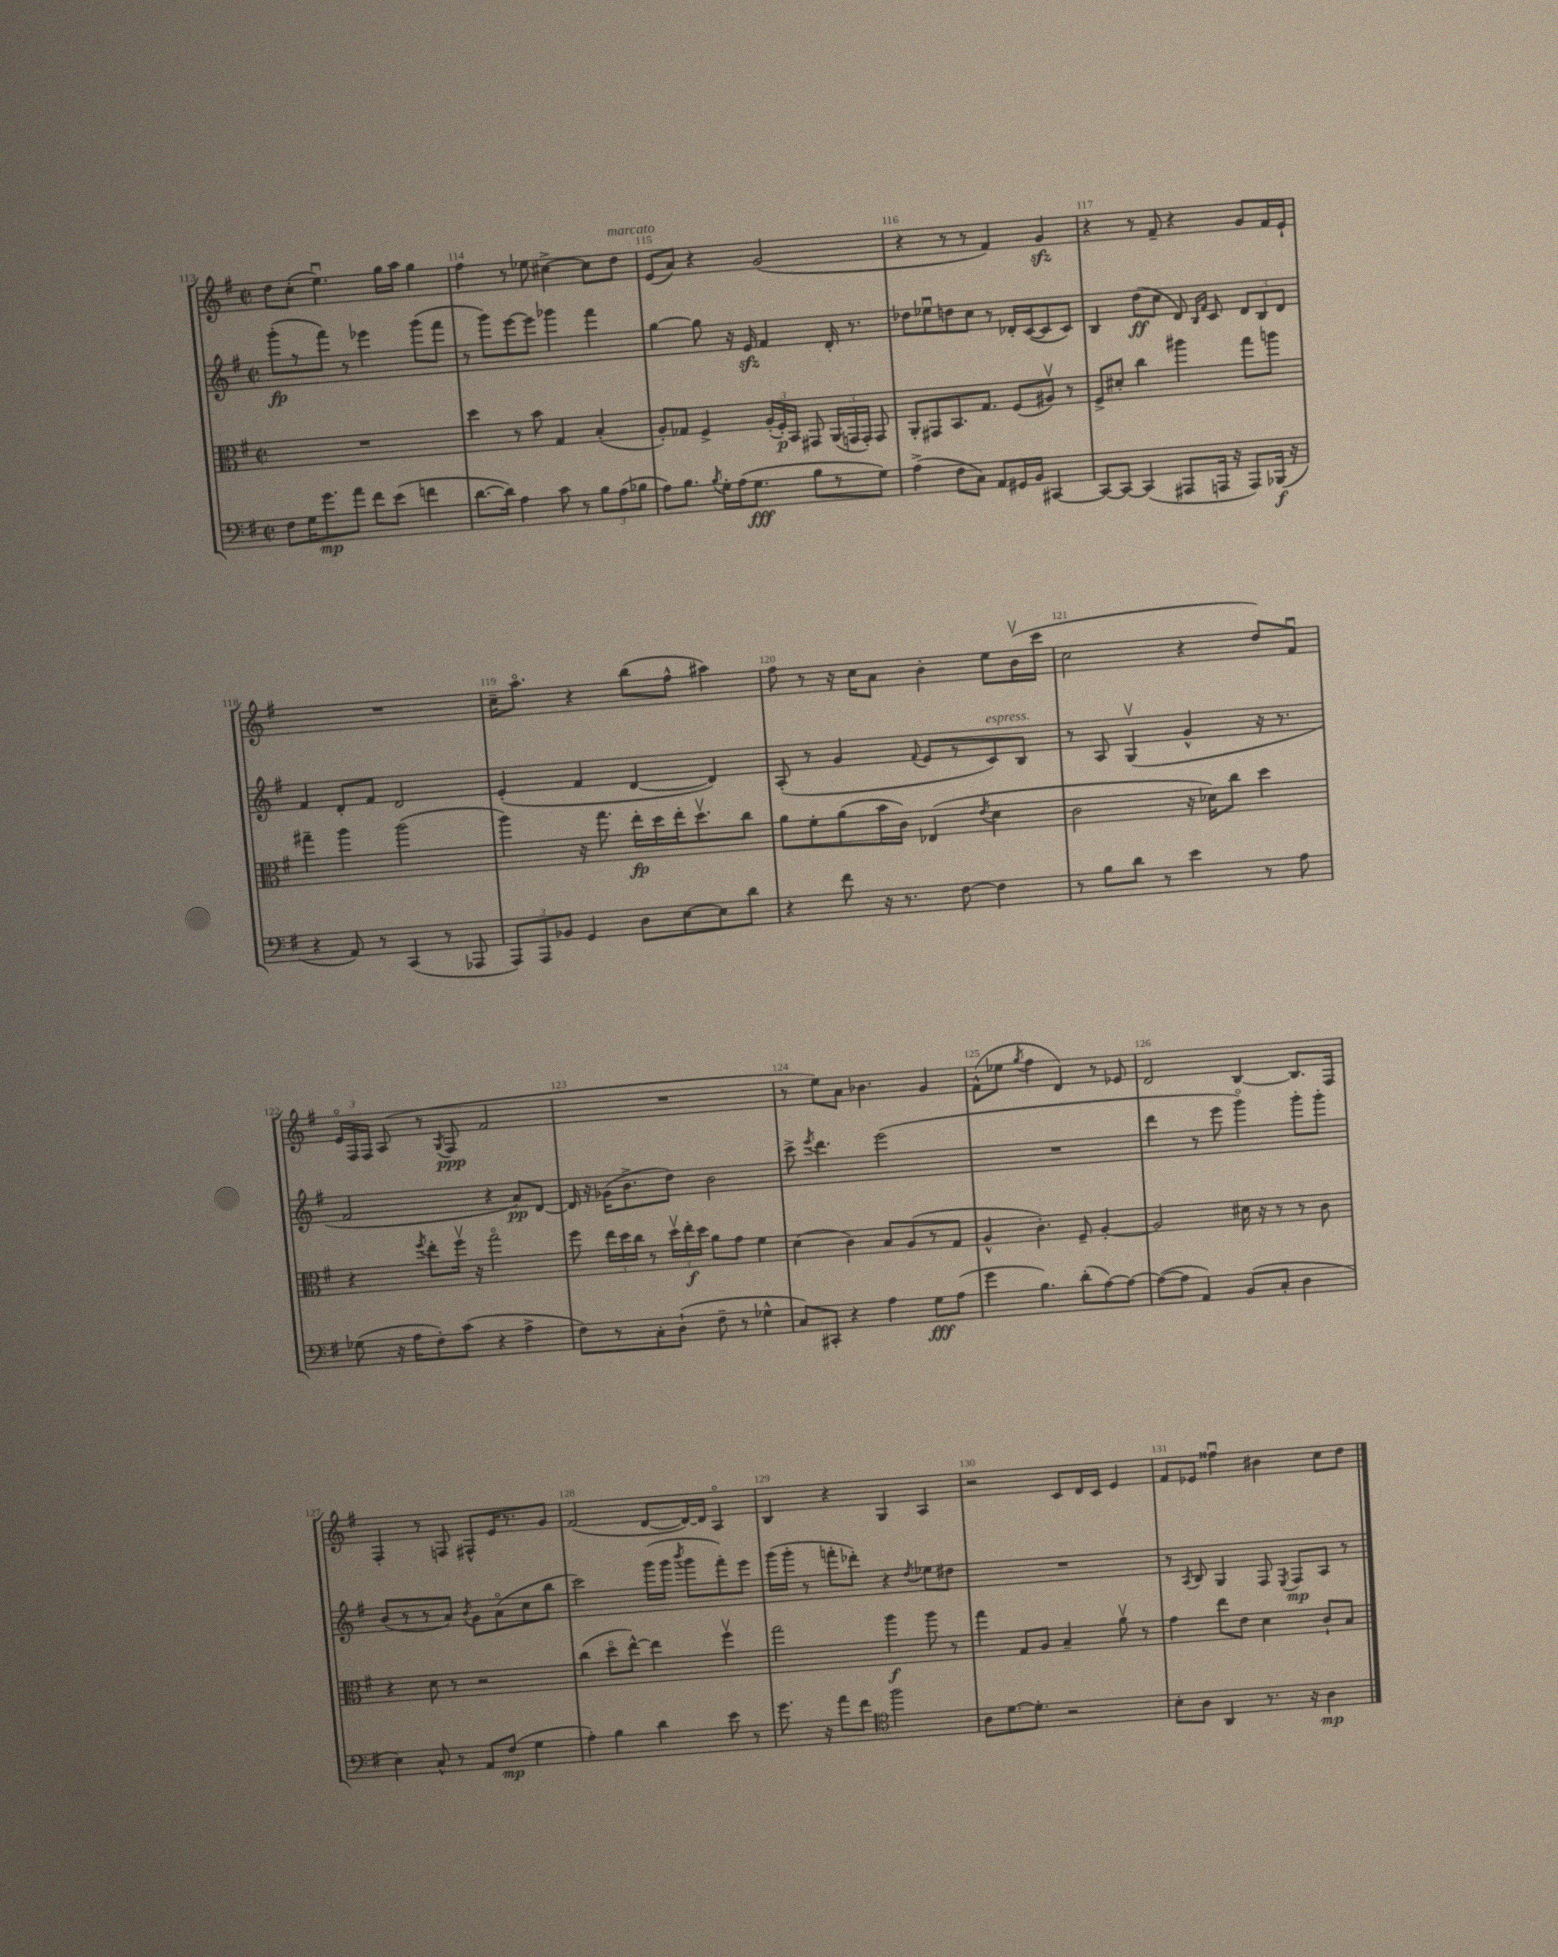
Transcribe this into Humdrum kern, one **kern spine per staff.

**kern	**dynam	**kern	**dynam	**kern	**dynam	**kern	**dynam
*part4	*part4	*part3	*part3	*part2	*part2	*part1	*part1
*staff4	*staff4	*staff3	*staff3	*staff2	*staff2	*staff1	*staff1
*clefF4	*	*clefC3	*	*clefG2	*	*clefG2	*
*k[f#]	*	*k[f#]	*	*k[f#]	*	*k[f#]	*
*M2/2	*	*M2/2	*	*M2/2	*	*M2/2	*
*met(c|)	*	*met(c|)	*	*met(c|)	*	*met(c|)	*
=113	=113	=113	=113	=113	=113	=113	=113
8F#\L	.	1r	.	(8ggg'\L	fp	8dd\L	.
16G\K	.	.	.	8r	.	(8cc'\J	.
8.g\	mp	.	.	.	.	.	.
.	.	.	.	8fff#\J)	.	4.eeu\)	.
8a\J	.	.	.	8r	.	.	.
8f#\L	.	.	.	4eee-X\	.	.	.
(8e\J	.	.	.	.	.	16gg\LL	.
.	.	.	.	.	.	16aa\JJ	.
4fn\	.	.	.	(8ggg\L	.	4gg\	.
.	.	.	.	8fff#\J	.	.	.
=114	=114	=114	=114	=114	=114	=114	=114
[8.d\L	.	4dd\	.	8r	.	4ff#\	.
.	.	.	.	8ggg\L)	.	.	.
16d\Jk])	.	.	.	.	.	.	.
4A\	.	8r	.	[8eee\	.	8r	.
.	.	8b\	.	8eee\J]	.	8ee-X\	.
8c\	.	4G/	.	4ggg-X\	.	[4cc#X^\	.
8r	.	.	.	.	.	.	.
12B\L	.	(4B'/	.	4fff#\	.	8cc#\L]	.
(12A\	.	.	.	.	.	.	.
!	!	!	!	!	!	!LO:TX:a:i:t=marcato	!
.	.	.	.	.	.	8dd\J	.
12B-X\J	.	.	.	.	.	.	.
=115	=115	=115	=115	=115	=115	=115	=115
8A\L)	.	8A'/L)	.	[4gg\	.	(8e/L	.
8.B\J	.	8G-X/J	.	.	.	8a/J)	.
.	.	4F#^/	.	8gg\]	.	4r	.
8qB/	.	.	.	.	.	.	.
16G'\LL	.	.	.	.	.	.	.
(16A\J	.	.	.	16r	.	.	.
8.G\J	fff	.	.	16ezz/	.	.	.
.	.	(24A'/LL	.	4f#/	.	(2g/	.
.	.	24F#'/)	p	.	.	.	.
.	.	24BB/JJ	.	.	.	.	.
8B\L	.	8GG#X/	.	.	.	.	.
8r	.	(24AA/LL	.	16d'/	.	.	.
.	.	24GGn/	.	.	.	.	.
.	.	.	.	8.r	.	.	.
.	.	24GG'/JJ)	.	.	.	.	.
8G\J)	.	8GG/	.	.	.	.	.
=116	=116	=116	=116	=116	=116	=116	=116
(4A^\	.	8AA'/L	.	8dd-X\L	.	4r	.
.	.	8GG#X/	.	8ee-Xu\	.	.	.
8F#\L	.	8.BB/	.	8ddn\	.	8r	.
8C\J)	.	.	.	8cc\J	.	8r	.
.	.	8.G/J	.	.	.	.	.
8AA/L	.	.	.	8r	.	4f#/)	.
16GG#X/L	.	(8F#/L	.	16d-X'/LL	.	.	.
16BB/JJ	.	.	.	([16c/J	.	.	.
[4CC#X/	.	8A#Xv/J)	.	8c/]	.	4gzz/	.
.	.	8r	.	8c/J)	.	.	.
=117	=117	=117	=117	=117	=117	=117	=117
8CC#/L_	.	8F#^/L	.	4B/	.	4r	.
8CC#/J_	.	8d#X'/J	.	.	.	.	.
(4CC#/]	.	4cc\	.	(8dd\L	ff	8r	.
.	.	.	.	8cc\J	.	8f#~/	.
8AAA#X/L	.	4aa#X\	.	8d/)	.	4r	.
.	.	.	.	16qqB/LL	.	.	.
.	.	.	.	16qqf#/JJ	.	.	.
16AAAn/Jk	.	.	.	8c/	.	.	.
16r	.	.	.	.	.	.	.
8AAA/L)	.	8gg\L	.	12d/L	.	8g/L	.
.	.	.	.	12B/	.	.	.
(16BBB-X/Jk	f	8aan\J	.	.	.	16f#/L	.
.	.	.	.	12d/J	.	.	.
16r	.	.	.	.	.	16e`/JJ	.
!!LO:LB:g=z
=118	=118	=118	=118	=118	=118	=118	=118
4r	.	4gg#X~\	.	4f#/	.	1r	.
8AA/)	.	4aa\	.	8d'/L	.	.	.
8r	.	.	.	8f#/J	.	.	.
(4CC/	.	(2aa\	.	2d/	.	.	.
8r	.	.	.	.	.	.	.
8AAA-X/	.	.	.	.	.	.	.
=119	=119	=119	=119	=119	=119	=119	=119
12AAA/L)	.	4aa\)	.	(4e'/	.	16cc~\KL	.
.	.	.	.	.	.	8.aa\J	.
12AAA/	.	.	.	.	.	.	.
12BB-X/J	.	.	.	.	.	.	.
4GG/	.	16r	.	4f#/	.	4r	.
.	.	8.gg\	.	.	.	.	.
8D\L	.	16ee'\LL	fp	[4d/	.	(8bb\L	.
.	.	16dd\	.	.	.	.	.
[8E\	.	16ee'\J	.	.	.	8ff#^^\J	.
.	.	8.ddv\	.	.	.	.	.
8E\]	.	.	.	4d/])	.	4aa#X\)	.
8d\J	.	8cc\J	.	.	.	.	.
=120	=120	=120	=120	=120	=120	=120	=120
4r	.	8a\L	.	(8A'/	.	8ff#\	.
.	.	8f#'\	.	8r	.	8r	.
8f#\	.	(8a\	.	4g/	.	16r	.
.	.	.	.	.	.	16cc\KL	.
16r	.	16b\L	.	.	.	8a\J	.
8.r	.	16c\JJ)	.	.	.	.	.
.	.	.	.	8qqf#/	.	.	.
.	.	(4E-X/	.	8e/L	.	4b'\	.
[8F#\	.	.	.	8r	.	.	.
.	.	8qe/	.	.	.	.	.
!	!	!	!	!LO:TX:a:i:t=espress.	!	!	!
4F#\]	.	4d\	.	8c/)	.	8ee\L	.
.	.	.	.	8B/J	.	(16bv\L	.
.	.	.	.	.	.	16ccc\JJ	.
=121	=121	=121	=121	=121	=121	=121	=121
8r	.	2c\	.	8r	.	2cc\	.
8B\L	.	.	.	8A/	.	.	.
8d\J	.	.	.	(4Gv/	.	.	.
8r	.	.	.	.	.	.	.
4e\	.	16r	.	4g^^/	.	4r	.
.	.	16d-X\KL)	.	.	.	.	.
.	.	8cc\J	.	.	.	.	.
8r	.	4dd\	.	16r	.	8dd/L)	.
.	.	.	.	8.r	.	.	.
8A\	.	.	.	.	.	8f#u/J	.
!!LO:LB:g=z
=122	=122	=122	=122	=122	=122	=122	=122
(8G-X\	.	4r	.	2f#/	.	24e/LL	.
.	.	.	.	.	.	24F#/	.
.	.	.	.	.	.	24F#/JJ	.
16r	.	.	.	.	.	(8A/	.
16A\KL	.	.	.	.	.	.	.
.	.	8qff#/	.	.	.	.	.
8F#'\)	.	8ee'\L	.	.	.	8r	.
.	.	.	.	.	.	8qG/	.
(8c\J	.	16ff#v\Jk	.	.	.	8F#/	ppp
.	.	16r	.	.	.	.	.
4r	.	2gg\	.	4r	.	2f#/	.
4A^\	.	.	.	8a/L)	pp	.	.
.	.	.	.	[8d/J	.	.	.
=123	=123	=123	=123	=123	=123	=123	=123
8F#\L)	.	8ff#\	.	16d/]	.	1r	.
.	.	.	.	16r	.	.	.
8r	.	24ee\LL	.	(16g-X\KL	.	.	.
.	.	24dd\	.	.	.	.	.
.	.	.	.	8.b^\	.	.	.
.	.	24cc\JJ	.	.	.	.	.
8C'\	.	8r	.	.	.	.	.
(8D`\J	.	24ddv\LL	.	8dd\J)	.	.	.
.	.	24ee'\	f	.	.	.	.
.	.	24dd\JJ	.	.	.	.	.
8F#~\	.	8a\L	.	2b\	.	.	.
8r	.	8g\J	.	.	.	.	.
4G-X^^\	.	4f#\	.	.	.	.	.
=124	=124	=124	=124	=124	=124	=124	=124
8C/L)	.	(4d\	.	8ccc^\	.	8r	.
.	.	.	.	8qeee/	.	.	.
8CC#X'/J	.	.	.	4.ddd\	.	8ee\L)	.
4r	.	4c\)	.	.	.	8a\J	.
.	.	.	.	.	.	4.b-X\	.
4A\	.	8B/L	.	(2eee\	.	.	.
.	.	(8A/	.	.	.	.	.
8G\L	fff	8r	.	.	.	4g/	.
(8A\J	.	8G/J	.	.	.	.	.
=125	=125	=125	=125	=125	=125	=125	=125
4g\	.	4A^^/	.	1r	.	(8f#^^\L	.
.	.	.	.	.	.	8ee-X\J	.
.	.	.	.	.	.	8qgg/	.
4.B\)	.	4.c'\)	.	.	.	4ff#\	.
.	.	.	.	.	.	4d/)	.
(8d'\L	.	8F#~/	.	.	.	.	.
[8A\)	.	[4A'/	.	.	.	8r	.
8A\J_	.	.	.	.	.	8e-X/	.
=126	=126	=126	=126	=126	=126	=126	=126
(8A\L_	.	2A/]	.	4ddd\	.	2d/	.
8A\J]	.	.	.	.	.	.	.
4AA/)	.	.	.	8r	.	.	.
.	.	.	.	8eee\	.	.	.
(8BB/L	.	16d#X\	.	4ggg\)	.	[4B/	.
.	.	16r	.	.	.	.	.
8C'/J	.	8r	.	.	.	.	.
4D\	.	8r	.	8ggg'\L	.	8.B/L]	.
.	.	8c\	.	8ggg'\J	.	.	.
.	.	.	.	.	.	16F#/Jk	.
!!LO:LB:g=z
=127	=127	=127	=127	=127	=127	=127	=127
4E\)	.	4r	.	(8b/L	.	4F#'/	.
.	.	.	.	8r	.	.	.
8C^^/	.	8d\	.	8r	.	8r	.
8r	.	8r	.	8a/J)	.	8Fn/	.
.	.	.	.	8qb/	.	.	.
8AA/L	.	2r	.	8g\L	.	8F#X^^/L	.
(8F#/J	mp	.	.	(8a\	.	16e/K	.
.	.	.	.	.	.	8.r	.
4G\	.	.	.	8cc\	.	.	.
.	.	.	.	8bb\J	.	8g/J	.
=128	=128	=128	=128	=128	=128	=128	=128
4A'\)	.	(4cc\	.	2ccc\)	.	(2f#/	.
4B\	.	8dd\L	.	.	.	.	.
.	.	[8ee^^\J)	.	.	.	.	.
4d\	.	4ee\]	.	(16ggg\LL	.	[8d/L	.
.	.	.	.	16ggg\JJ	.	.	.
.	.	.	.	8qbbb/	.	.	.
.	.	.	.	8ggg\L	.	16d/L_)	.
.	.	.	.	.	.	16d/JJ]	.
8e\	.	4ff#v\	.	8fff#'\)	.	4A/	.
8r	.	.	.	8eee\J	.	.	.
=129	=129	=129	=129	=129	=129	=129	=129
8.g\	.	2gg\	.	(16ggg\LL	.	4B/	.
.	.	.	.	16ggg'\JJ	.	.	.
.	.	.	.	8r	.	.	.
16r	.	.	.	.	.	.	.
8a\L	.	.	.	8fffn'\L	.	4r	.
8f#\J	.	.	.	8ddd-X'\J)	.	.	.
*clefC4	*	*	*	*	*	*	*
2ff#\	.	4aa\	f	4r	.	4G/	.
.	.	.	.	8qdd/	.	.	.
.	.	8aa\	.	8ee-X\L	.	4A/	.
.	.	8r	.	8dd#X\J	.	.	.
=130	=130	=130	=130	=130	=130	=130	=130
8A\L	.	4gg\	.	1r	.	2r	.
[8.d\	.	.	.	.	.	.	.
.	.	8G/L	.	.	.	.	.
8.d'\J]	.	.	.	.	.	.	.
.	.	8A/J	.	.	.	.	.
2r	.	4B~/	.	.	.	8c/L	.
.	.	.	.	.	.	16d/L	.
.	.	.	.	.	.	16c/JJ	.
.	.	8av\	.	.	.	4e/	.
.	.	8r	.	.	.	.	.
=131	=131	=131	=131	=131	=131	=131	=131
8B'\L	.	4g\	.	8r	.	8f#/L	.
.	.	.	.	8qA/	.	.	.
8A\J	.	.	.	8B/	.	8e-X/J	.
4AA/	.	8ee\L	.	4G/	.	4ff##Xu\	.
.	.	8e\J	.	.	.	.	.
8.r	.	4d\	.	8F#/	.	4b#X\	.
.	.	.	.	8qE/	.	.	.
.	.	.	.	8F#/L	mp	.	.
16r	.	.	.	.	.	.	.
4A\	mp	8c`/L	.	8A/J	.	8cc\L	.
.	.	8B/J	.	8r	.	8dd\J	.
==	==	==	==	==	==	==	==
*-	*-	*-	*-	*-	*-	*-	*-
